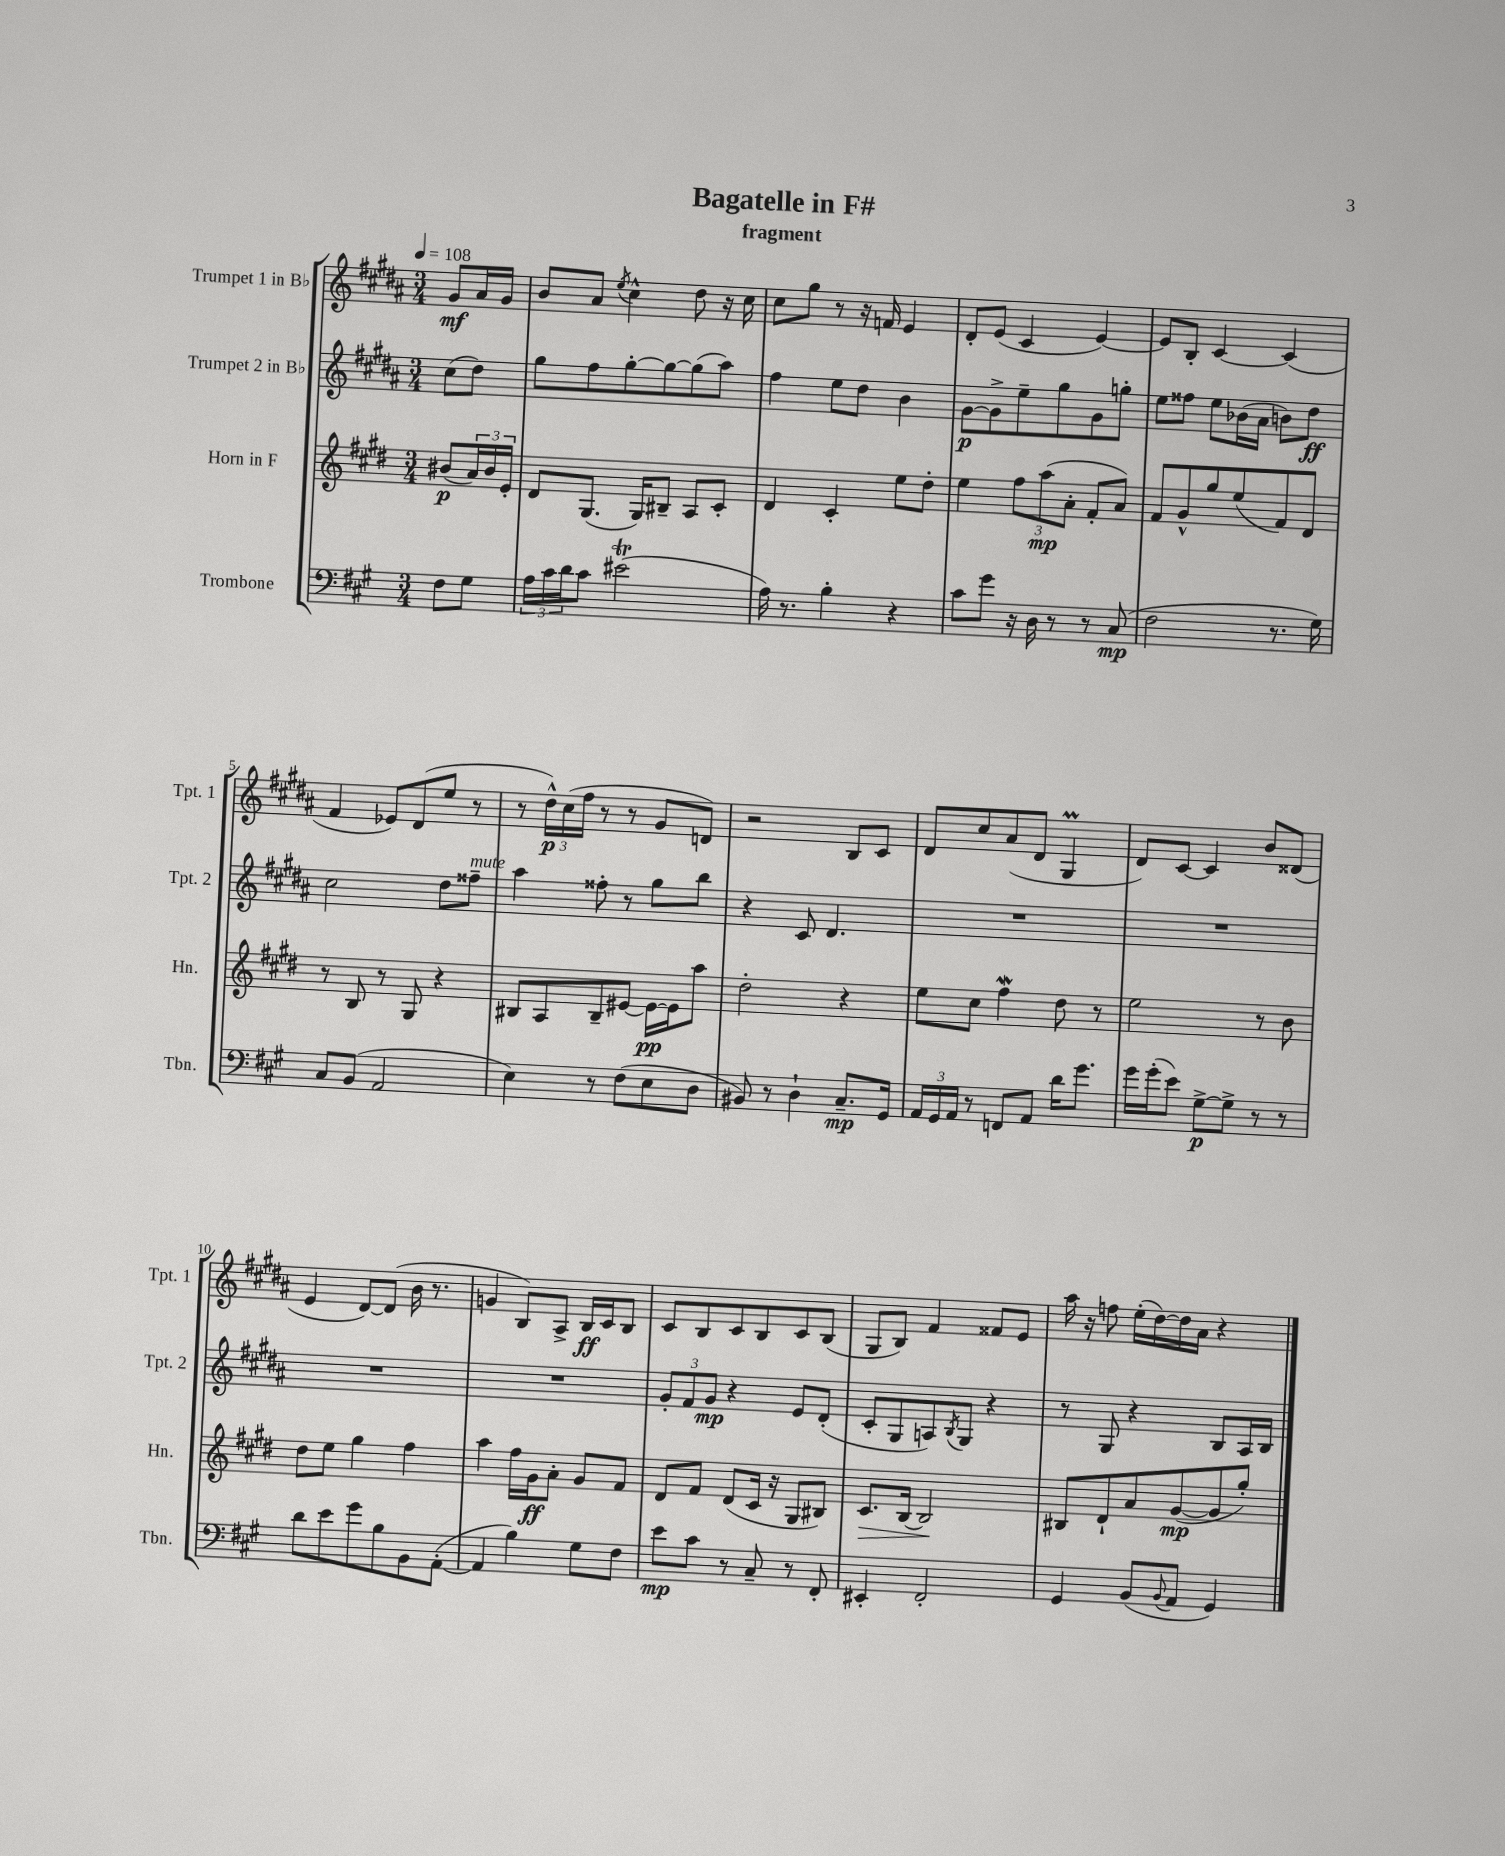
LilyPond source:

\header { title = "Bagatelle in F#" subtitle = "fragment" }
<<
\new StaffGroup <<
\new Staff = "s0" \with { instrumentName = "Trumpet 1 in Bb" shortInstrumentName = "Tpt. 1" } {
    \clef treble \key b \major \numericTimeSignature \time 3/4 \partial 4 \tempo 4 = 108
    gis'8\mf ais'16 gis'16 |
    b'8 ais'8 \acciaccatura { e''8 } cis''4-^ dis''8 r16 cis''16 |
    cis''8 gis''8 r8 r16 f'16 e'4 |
    dis'8-. e'8( cis'4 e'4~) |
    e'8 b8-. cis'4~ cis'4( |
    fis'4 ees'8) dis'8( e''8 r8 |
    r8 \tuplet 3/2 { dis''16-^\p) cis''16( fis''16 } r8 r8 gis'8 d'8) |
    r2 b8 cis'8 |
    dis'8 cis''8 ais'8( dis'8 gis4\prall |
    dis'8) cis'8~ cis'4 b'8 disis'8( |
    e'4 dis'8~) dis'8( b'16 r8. |
    g'4 b8) ais8-> b16\ff cis'16 b8 |
    cis'8 b8 cis'8 b8 cis'8 b8( |
    gis8 b8) fis'4 fisis'8 e'8 |
    ais''16 r16 f''8 e''16-.( dis''16~) dis''16 ais'16 r4 \bar "|." |
}
\new Staff = "s1" \with { instrumentName = "Trumpet 2 in Bb" shortInstrumentName = "Tpt. 2" } {
    \clef treble \key b \major \numericTimeSignature \time 3/4 \partial 4
    cis''8( dis''8) |
    gis''8 fis''8 gis''8~-. gis''8~ gis''8( ais''8) |
    fis''4 e''8 dis''8 b'4 |
    gis'8~\p gis'8-> e''8-- gis''8 gis'8 g''8-. |
    e''8 fisis''8 e''8 bes'16( ais'16 b'8) dis''8\ff |
    cis''2 dis''8 fisis''8--^\markup { \italic "mute" } |
    ais''4 fisis''8-. r8 gis''8 b''8 |
    r4 cis'8 dis'4. |
    R2. |
    R2. |
    R2. |
    R2. |
    \tuplet 3/2 { gis'8-. fis'8 gis'8\mp } r4 e'8 dis'8-.( |
    cis'8-. gis8 a8) \acciaccatura { b8 } gis8 r4 |
    r8 gis8 r4 b8 ais16 b16 \bar "|." |
}
\new Staff = "s2" \with { instrumentName = "Horn in F" shortInstrumentName = "Hn." } {
    \clef treble \key e \major \numericTimeSignature \time 3/4 \partial 4
    bis'8\p( \tuplet 3/2 { a'16) bis'16 e'16-. } |
    dis'8 gis8.( gis16) bis8-- a8 cis'8-. |
    dis'4 cis'4-. e''8 dis''8-. |
    e''4 \tuplet 3/2 { fis''8 a''8\mp( a'8-. } fis'8-. a'8) |
    fis'8 gis'8-^ gis''8 e''8( fis'8) dis'8 |
    r8 b8 r8 gis8 r4 |
    bis8 a8 bis8-- eis'8~ eis'16~\pp eis'16 a''8 |
    dis''2-. r4 |
    e''8 cis''8 fis''4\mordent dis''8 r8 |
    e''2 r8 b'8 |
    dis''8 e''8 gis''4 fis''4 |
    a''4 fis''16 gis'16\ff a'8-. gis'8 fis'8 |
    dis'8 fis'8 dis'8( cis'16 r16 gis8 bis8) |
    cis'8.\> b16~ b2\! |
    bis8 dis'8-! a'8 gis'8~\mp( gis'8 gis''8-.) \bar "|." |
}
\new Staff = "s3" \with { instrumentName = "Trombone" shortInstrumentName = "Tbn." } {
    \clef bass \key a \major \numericTimeSignature \time 3/4 \partial 4
    fis8 gis8 |
    \tuplet 3/2 { a16 cis'16 d'16 } cis'8 eis'2\trill( |
    a16) r8. b4-. r4 |
    cis'8 gis'8 r16 d16 r8 r8 cis8\mp( |
    fis2 r8. gis16) |
    cis8 b,8( a,2 |
    e4) r8 fis8( e8 d8 |
    bis,8) r8 d4-! cis8.--\mp gis,16 |
    \tuplet 3/2 { a,16 gis,16 a,16 } r8 f,8 a,8 d'16 gis'8. |
    gis'16 gis'16-.( e'8) gis8~->\p gis8-> r8 r8 |
    d'8 e'8 gis'8 b8 b,8 a,8~-.( |
    a,4 b4) gis8 fis8 |
    e'8\mp cis'8 r8 cis8-- r8 fis,8-. |
    eis,4-. fis,2-. |
    gis,4 b,8( \appoggiatura { b,8 } a,8 gis,4) \bar "|." |
}
>>
>>
